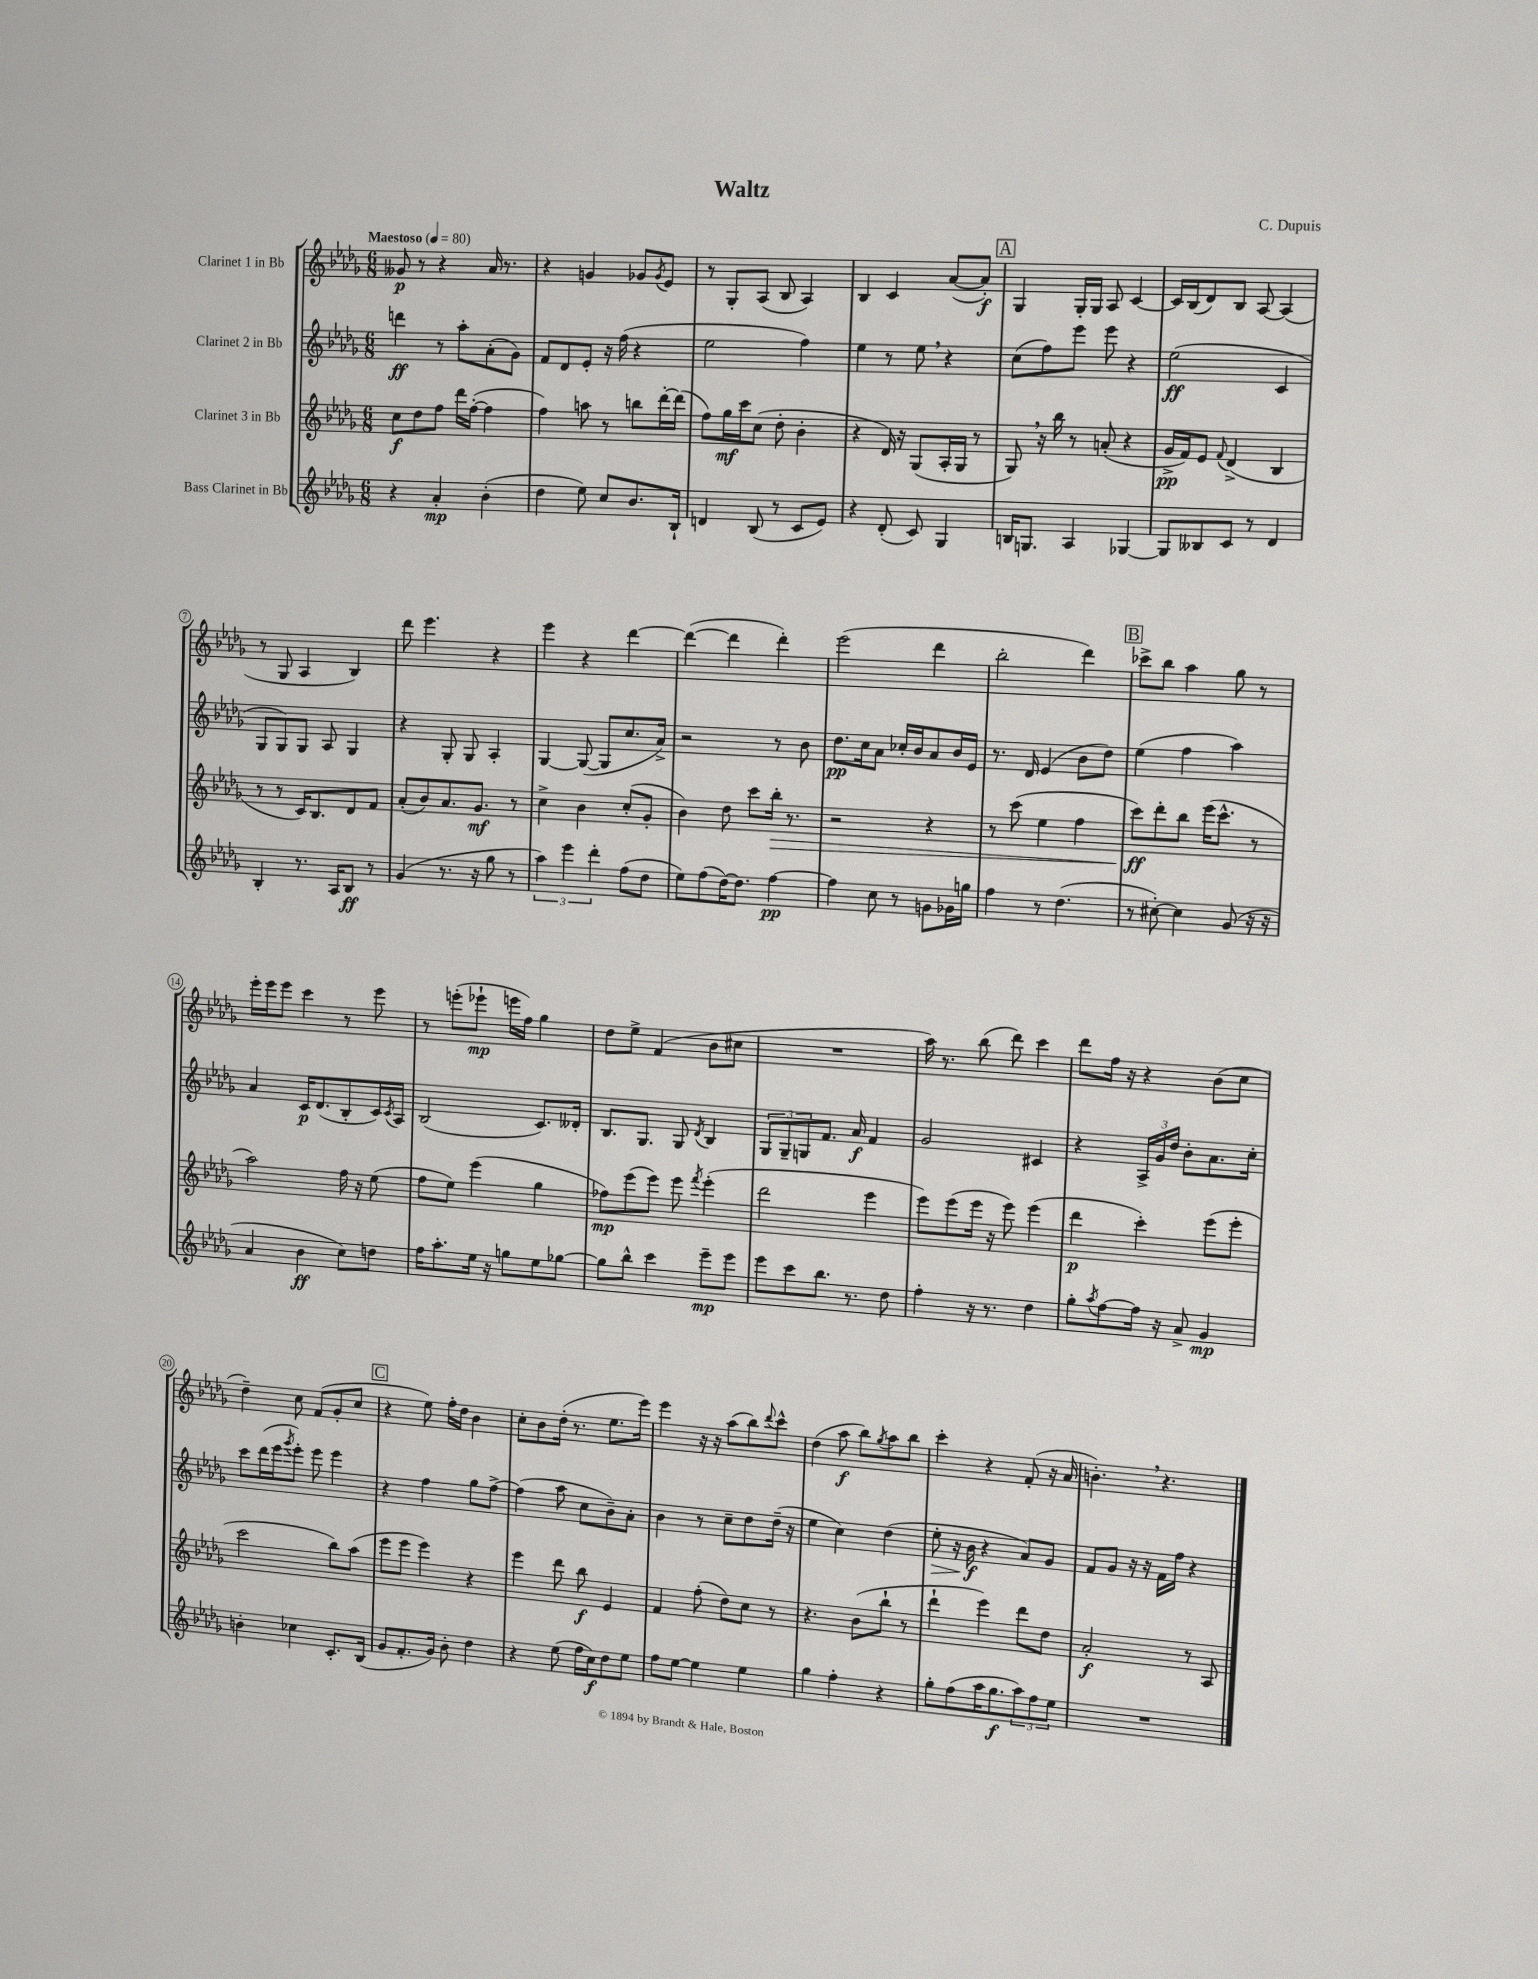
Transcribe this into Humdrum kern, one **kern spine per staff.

**kern	**kern	**kern	**kern
*staff4	*staff3	*staff2	*staff1
*clefG2	*clefG2	*clefG2	*clefG2
*k[b-e-a-d-g-]	*k[b-e-a-d-g-]	*k[b-e-a-d-g-]	*k[b-e-a-d-g-]
*M6/8	*M6/8	*M6/8	*M6/8
*MM80	*MM80	*MM80	*MM80
4r	8cc	4ddd	8g--
.	8dd-	.	8r
4a-'	8ff	8r	4r
.	16ddd-	8aa-'	.
.	([16ff'	.	.
(4b-'	4ff]	(8a-'	16a-
.	.	.	8.r
.	.	8g-)	.
=	=	=	=
4dd-	4ff)	8f	4r
.	.	8d-	.
8ee-)	8aa	8e-'	4g
8cc	8r	16r	.
.	.	(16ff	.
8.b-	8bb	4r	8g-
.	.	.	8qg-
.	[16ddd-'	.	8e-
16B-`	(16ddd-]	.	.
=	=	=	=
4d	8ff)	2ee-	8r
.	16gg-	.	8G-'
.	16ccc	.	.
(8B-	(8cc	.	(8A-
8r	8dd-'	.	8B-
8c	4b-'	4ff)	4A-)
8e-)	.	.	.
=	=	=	=
4r	4r	4ee-	4B-
(8d-'	16d-)	8r	4c
.	16r	.	.
8c)	(8G-	8ee-	.
4G-	16A-'	4r	([8a-
.	16G-	.	.
.	8r	.	8a-'])
=	=	=	=
16B	8G-)	(8cc	4G-
8.G	.	.	.
.	16r	8ff)	.
.	16bb-	.	.
4A-	8r	8eee-	16G-'
.	.	.	16G-
.	(8a'	8eee-	8A-
[4G-	4r	4r	[4c
=	=	=	=
8G-]	16g-^	(2ee-	16c]
.	16f)	.	(16B-
8B--	8e-	.	8d-)
.	8qqf	.	.
8c	(4d-^	.	8B-
8r	.	.	[8A-
4d-	4B-	4c	(4A-]
=	=	=	=
4B-'	8r	8G-	8r
.	8r	8G-)	8G-
8.r	16c)	8G-	4A-
.	8.B-	.	.
.	.	8A-	.
16A-	.	.	.
8B-	8d-	4G-	4B-)
8r	8f	.	.
=	=	=	=
(4g-	(8a-'	4r	8ddd-
.	8b-)	.	4.eee-
8.r	8.a-	8G-'	.
.	.	8G-	.
16r	8.g-	.	.
8gg-	.	4A-'	4r
8r	8r	.	.
=	=	=	=
6aa-)	4cc^	[4G-	4eee-
6eee-	.	.	.
.	4b-	(8G-_	4r
6ddd-'	.	.	.
.	.	8G-]	.
(8ff	(8cc'	8.cc	[4ddd-
8dd-	8g-'	.	.
.	.	16a-^)	.
=	=	=	=
8ee-)	4b-)	2r	(4ddd-_
(8ff	.	.	.
[16dd-)	8dd-	.	4ddd-]
8.dd-]	.	.	.
.	8ccc	.	.
[4ff	16bb-'	8r	4ddd-')
.	8.r	.	.
.	.	8b-	.
=	=	=	=
4ff]	2r	8.dd-	(2eee-
.	.	16cc	.
8cc	.	8a-	.
8r	.	16cc-'	.
.	.	16b-	.
8g	4r	8a-	4ddd-
16g-	.	16b-	.
16gg	.	16e-	.
=	=	=	=
4ff	8r	8.r	2bb-'
.	(8ccc	.	.
.	.	16d-	.
8r	4ee-	(4e-	.
(4.dd-	.	.	.
.	4ff	8b-	4ddd-)
.	.	8dd-)	.
=	=	=	=
8r	8ccc)	(4ee-	8ccc-^
[8cc#')	8ddd-'	.	8bb-
4cc#]	8bb-	4ff	4aa-
.	(16eee-	.	.
.	8.ccc^^	.	.
(8g-	.	4aa-)	8gg-
16r	8r	.	8r
16r	.	.	.
=	=	=	=
4a-	2aa-)	4a-	16eee-'
.	.	.	16eee-
.	.	.	8eee-
4b-	.	16c	4ccc
.	.	(8.d-	.
8cc)	16ff	8B-'	8r
.	16r	.	.
8dd	(8ee-	16c)	8eee-
.	.	8qc	.
.	.	16A-	.
=	=	=	=
16ff	8ff	(2B-	8r
8.aa-'	.	.	.
.	8ee-)	.	(8eee'
16ee-	(4eee-	.	8eee-`
16r	.	.	.
8gg	.	.	16eee
.	.	.	16ff)
8ee-	4gg-	8.c)	4gg-
[8gg-	.	.	.
.	.	16d--'	.
=	=	=	=
8gg-]	8ff-)	8.B-	8dd-
8bb-^^	(8eee-	.	8ee-^
.	.	8.G-	.
4ccc	8eee-)	.	(4f
.	8eee-	8G-	.
.	8qfff	8qd-	.
8eee-~	(4eee-'	4B-	8b-
8eee-	.	.	8cc#
=	=	=	=
8eee-	2ddd-	12G-	2.r
.	.	12G-~	.
8ccc	.	.	.
.	.	12G	.
8.bb-	.	8.f	.
8.r	.	16a-	.
.	4eee-	4f	.
8dd-	.	.	.
=	=	=	=
4ff'	8eee-)	2g-	16aa-)
.	.	.	8.r
.	(8eee-	.	.
16r	16eee-	.	(8bb-
8.r	16r	.	.
.	8eee-)	.	8ddd-)
4dd-	(4eee-	4c#	4ccc
=	=	=	=
8gg-'	4ddd-	4r	8ddd-
8qaa-	.	.	.
[8ff	.	.	16ff
.	.	.	16r
16ff]	4ccc')	24A-^	4r
.	.	24g-	.
16r	.	.	.
.	.	24dd-	.
8a-^	.	8b-'	.
4g-	(8eee-	8.a-	(8b-
.	8eee-'	.	8cc
.	.	16cc'	.
=	=	=	=
4b'	2ccc	8ccc	4dd-~)
.	.	(16ddd-	.
.	.	16eee-	.
.	.	8qggg-	.
4cc-	.	8eee-')	8cc
.	.	8eee-	(8f
8.c'	8bb-)	4eee-	8g-'
.	(8aa-	.	8cc
(16B-	.	.	.
=	=	=	=
8g-	8eee-	4r	4r
8.f'	8eee-	.	.
.	4eee-)	4ff	8ee-)
16g-)	.	.	.
8b-'	.	.	16ff'
.	.	.	16dd-
4dd-	4r	8gg-	4b-
.	.	[8ff^	.
=	=	=	=
4r	4eee-	(4ff]	8cc'
.	.	.	8b-
(8ee-	8ddd-	8aa-	(16dd-'
.	.	.	8.r
16ff	8bb-	8cc	.
16cc)	.	.	.
8dd-	4e-	8b-~)	8.ee-
8ee-	.	8a-'	.
.	.	.	16eee-)
=	=	=	=
8ff	4f	4b-	4eee-
[8ee-	.	.	.
4ee-]	(8ff'	8r	16r
.	.	.	16r
.	8dd-)	8cc~	(8aa-
4ee-	8cc	8dd-	8bb-)
.	.	.	8qqddd-
.	8r	(16dd-~	8ccc^^
.	.	16r	.
=	=	=	=
4gg-	4.r	4ee-	(4dd-
4ff'	.	4cc)	8aa-
.	(8b-	.	8bb-)
.	.	.	8qgg-
4r	8bb-`	(4dd-	8aa-
.	8r	.	8bb-
=	=	=	=
8gg-'	4ddd-`	8ee-'	4ccc'
(8ff	.	16r	.
.	.	16b-	.
16aa-	4eee-)	4r	4r
8.gg-	.	.	.
12aa-)	8ddd-	8a-)	(8f'
12ff	.	.	.
.	8dd-	8g-	16r
12ee-	.	.	.
.	.	.	16a-
=	=	=	=
2.r	2a-'	8f	4.b')
.	.	8g-	.
.	.	16r	.
.	.	16r	.
.	.	16f	4.r
.	.	16ff	.
.	8r	4r	.
.	8A-	.	.
==	==	==	==
*-	*-	*-	*-
